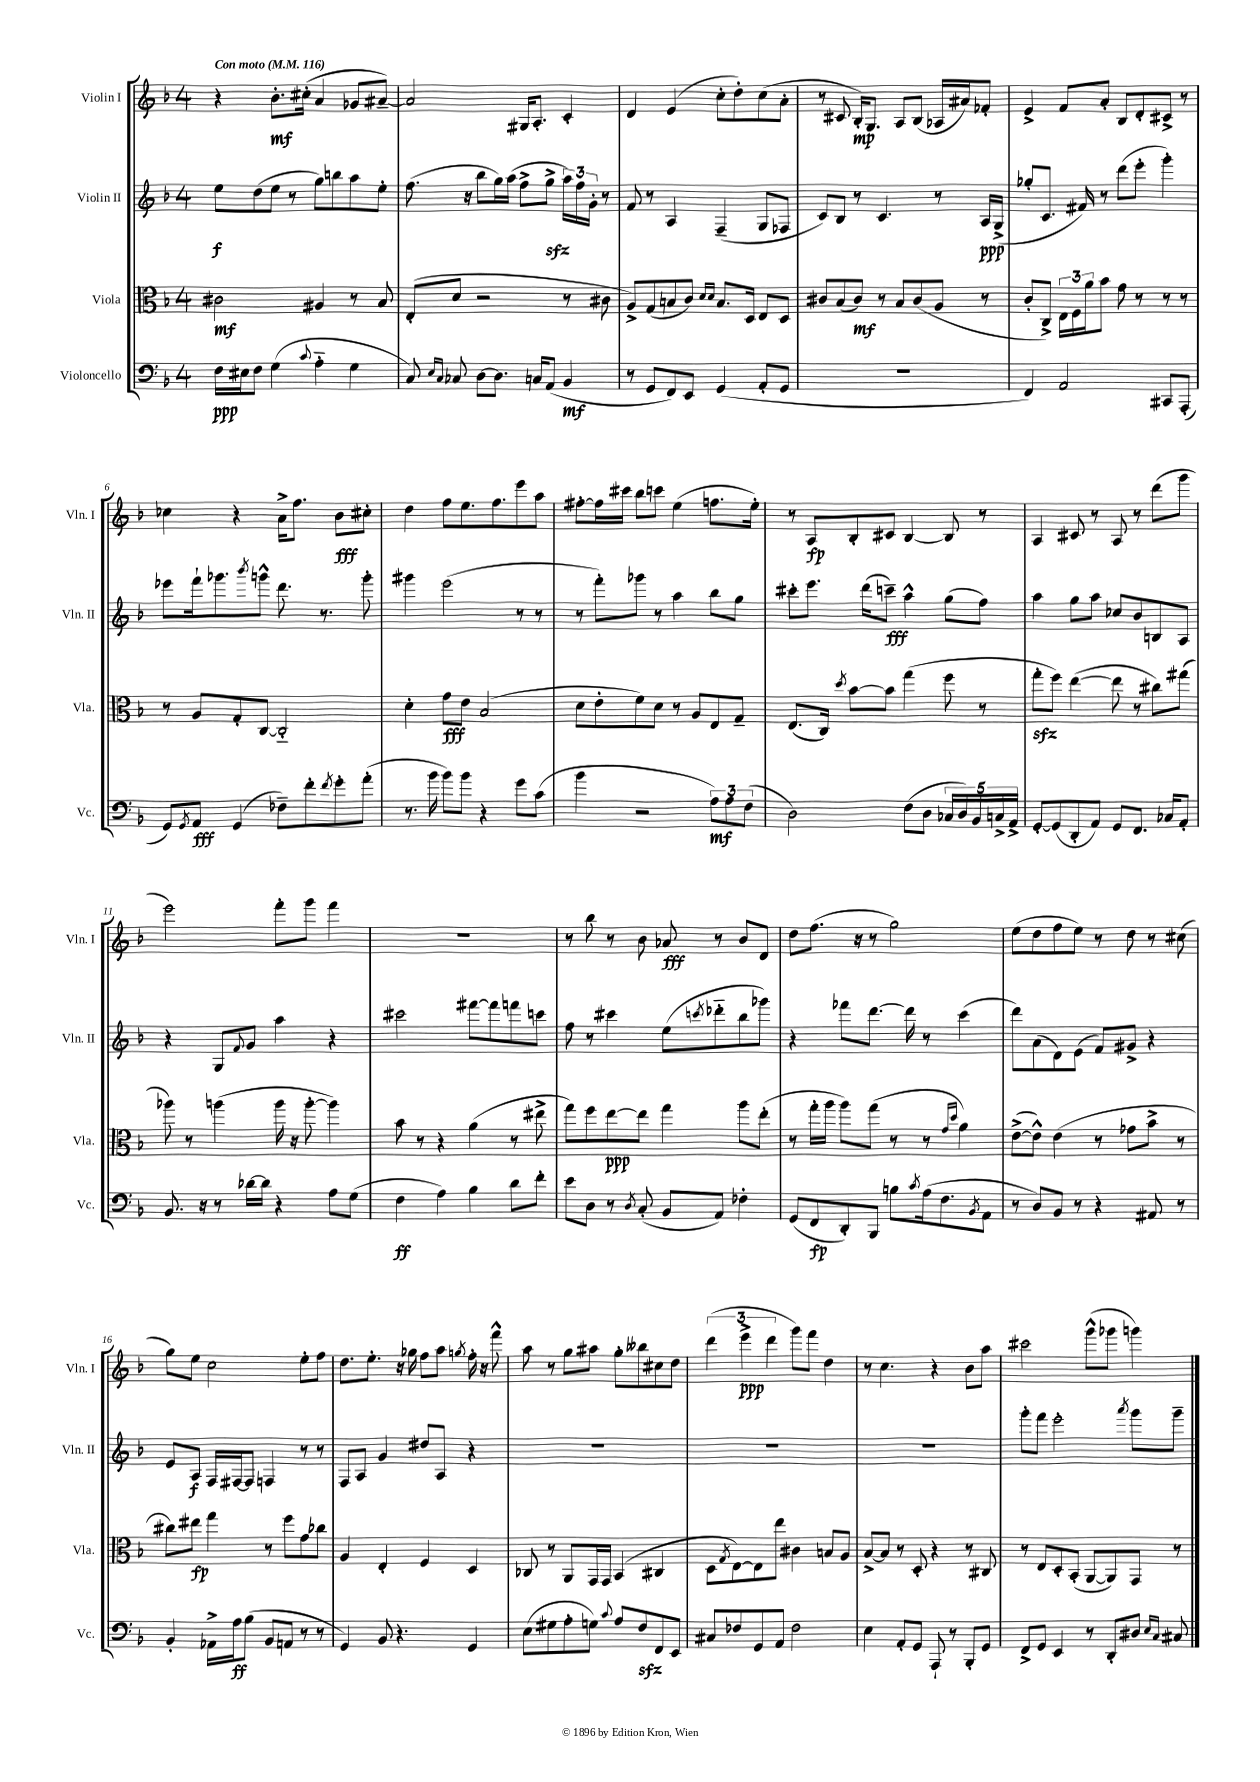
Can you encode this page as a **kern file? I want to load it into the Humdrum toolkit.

**kern	**kern	**kern	**kern
*staff4	*staff3	*staff2	*staff1
*clefF4	*clefC3	*clefG2	*clefG2
*k[b-]	*k[b-]	*k[b-]	*k[b-]
*M4/4	*M4/4	*M4/4	*M4/4
*MM116	*MM116	*MM116	*MM116
16F	2c#	8ee	4r
16E#	.	.	.
8F	.	(8dd	.
(4G	.	8ee	8.b-'
.	.	8r	.
.	.	.	(16cc#'
8qqc	.	.	.
4A'~	4A#	8gg)	4a
.	.	8bb	.
4G	8r	8aa	8g-
.	8B-	8ee'	[8a#~)
=	=	=	=
8C)	(8E'	(8.ff	2a#]
16qqE	.	.	.
16qqC	.	.	.
8C-	8d	.	.
.	.	16r	.
[8D	2r	8bb-	.
8.D]	.	16gg)	.
.	.	(16aa	.
.	.	8ff^	16G#
16C	.	.	8.A'
(8AA	.	8gg^	.
4BB-	8r	24aa)	4c'
.	.	24ff	.
.	.	24g'	.
.	8c#	8r	.
=	=	=	=
8r	8A^)	8f	4d
8GG	(8G	8r	.
8FF)	8B	4A	(4e
8EE	8c)	.	.
.	16qqd	.	.
.	16qqd	.	.
(4GG	8.B	(4F~	8cc'
.	.	.	8dd')
.	16D	.	.
8AA'	8E	8G	(8cc
8GG	8D	8F-	8a'
=	=	=	=
1r	8c#	8c)	8r
.	(8B-	8B-	8c#
.	8c#)	8r	16B-')
.	.	.	8.G
.	8r	4.c	.
.	8B-	.	8A
.	(8c#	.	(8B-
.	8A	8r	16A-
.	.	.	16a#)
.	8r	16A	8f-'
.	.	(16G^	.
=	=	=	=
4FF)	8c'	8gg-'	4e^
.	8C^)	8.c	.
2AA	24E	.	8f
.	24F	.	.
.	.	16f#)	.
.	24a	.	.
.	8b-	8r	8a'
.	8g	(8ddd	8B-
.	8r	8eee'	8d'
8CC#	8r	4ggg')	8c#^
(8AAA'	8r	.	8r
=	=	=	=
8GG)	8r	8eee-	4cc-
8qGG	.	.	.
8AA	8A	16fff`	.
.	.	8.ggg-	.
(4GG	8G'	.	4r
.	.	8qbbb-	.
.	[8C	8ggg^^	.
8F-~)	2C'~]	8.ddd	16a^
.	.	.	8.ff
8f'	.	.	.
.	.	8.r	.
8qf	.	.	.
8g'	.	.	8b-
(8a'	.	8ggg'	8cc#'
=	=	=	=
8.r	4d'	4ggg#	4dd
16b-	.	.	.
8b-)	8g	(2eee	8ff
8b-	8e	.	8.ee
4r	(2B-	.	.
.	.	.	8.ff
8g	.	8r	8eee
(8c	.	8r	8aa
=	=	=	=
4b-	8d	8r	[8ff#'
.	8e'	8fff')	16ff#]
.	.	.	16ccc#
2r	8f)	8ggg-	8bb-
.	8d	8r	8ccc
.	8r	4aa	(4ee
.	8A	.	.
12A)	8E	8bb-	8.ff
12A	.	.	.
.	8G~	8gg	.
(12F	.	.	.
.	.	.	16ee')
=	=	=	=
2D)	(8.E	8ccc#'	8r
.	.	8.eee	8A
.	16C)	.	.
.	8qdd	.	.
.	[8b-	.	8B-'
.	.	(16ddd	.
.	8b-]	8ccc~)	8c#
(8F	(4gg	4aa^^	[4B-
8D	.	.	.
20C-	8ff	(8gg	8B-]
20D)	.	.	.
20BB-	.	.	.
.	8r	8ff)	8r
20C^	.	.	.
20AA^	.	.	.
=	=	=	=
[8GG'	8gg'	4aa	4A
(8GG]	8ff)	.	.
8DD'	([4ee	8gg	8c#
8AA)	.	8aa	8r
8GG	8ee]	8cc-	8A
8.FF	8r	8b-	8r
.	8cc#)	8B	(8ddd
16C-	.	.	.
8AA'	(8gg#	8A	8ggg
=	=	=	=
8.BB-	8aa-)	4r	2eee)
.	8r	.	.
16r	.	.	.
8r	(4aa	8G	.
.	.	8qqf	.
[16d-	.	8g	.
16d-]	.	.	.
4r	16aa	4aa	8fff'
.	16r	.	.
.	[8aa'	.	8ggg
8A	4aa])	4r	4fff
(8G	.	.	.
=	=	=	=
4F	8b-	2ccc#	1r
.	8r	.	.
4A)	4r	.	.
4B-	(4a	[8fff#	.
.	.	8fff#]	.
8d	8r	8fff	.
8f'	8ee#^	8ccc	.
=	=	=	=
8e	8gg)	8ff	8r
8D	8ff	8r	8bb-
8r	[8ee	4ccc#	8r
8qD	.	.	.
(8C'	8ee]	.	8b-
8BB-	4gg	(8ee	8a-
.	.	8qccc	.
8AA)	.	8ddd-'~	8r
4F-'	8aa	8bb-	8b-
.	(8ee'	8ggg-)	8d
=	=	=	=
(8GG	8r	4r	8dd
8FF	16gg'	.	(8.ff
.	16aa	.	.
8DD')	8aa)	8fff-	.
.	.	.	16r
8BBB-	(8gg	[8.ddd	8r
8B	8r	.	2gg)
.	.	16ddd]	.
8qc	.	.	.
(16A	8r	8r	.
8.F	.	.	.
.	16qqg	.	.
.	16qqdd	.	.
.	4a)	(4ccc	.
8qBB-	.	.	.
8AA	.	.	.
=	=	=	=
8r	([8e^	8ddd)	(8ee
8D)	8e^^])	(8a	8dd
8BB-	(4e	8d)	8ff
8r	.	(8e	8ee)
4r	8r	8f)	8r
.	8g-	8g#^	8dd
8AA#	8b-^	4r	8r
8r	8r	.	(8cc#
=	=	=	=
4BB-'	8cc#)	8e	8gg)
.	8ee#	8A	8ee
16AA-^	4gg	16F	2cc
16A	.	[16F#	.
(8B-	.	8F#]	.
8BB-	8r	4F	.
8AA	8ff	.	.
8r	8g	8r	8ee'
8r	8cc-	8r	8ff
=	=	=	=
4GG)	4A	8F	8.dd
.	.	8A	.
.	.	.	8.ee'
8BB-	4E'	4g	.
4.r	.	.	16r
.	.	.	16gg-
.	4F	8dd#	8ff
.	.	8A	8aa
.	.	.	8qgg
4GG	4D	4r	16ff'
.	.	.	16r
.	.	.	8fff^^
=	=	=	=
(8E	8C-	1r	8aa
8G#	8r	.	8r
8A'	8AA	.	8gg
8G)	16GG	.	8aa#
.	16GG	.	.
8qqc	.	.	.
8A	(4BB-	.	8gg'
8F	.	.	8bb--
8FF	4C#	.	8cc#
8EE	.	.	8dd
=	=	=	=
8C#	8D	1r	(6ddd
.	8qG	.	.
8F-	[8E)	.	.
.	.	.	6eee^
8GG	8E]	.	.
.	.	.	6ddd
8AA	8ee	.	.
2F-	4c#	.	8ggg)
.	.	.	8fff
.	8B	.	4dd
.	8A	.	.
=	=	=	=
4E	[8B-^	1r	8r
.	8B-]	.	4.cc
8AA'	8r	.	.
8GG	8D'	.	.
8AAA`	4r	.	4r
8r	.	.	.
8BBB-'	8r	.	8b-
8GG	8C#	.	8aa
=	=	=	=
8FF^	8r	8ggg'	2ccc#
8GG	8E	8fff	.
4EE	8D'	2eee'	.
.	(8BB-'	.	.
8r	[8AA	.	(8ggg^^
8DD'	8AA])	.	8ggg-
.	.	8qaaa	.
8D#	8GG	8ggg	4ggg)
16qqE	.	.	.
16qqC	.	.	.
8C#	8r	8ggg~	.
==	==	==	==
*-	*-	*-	*-
